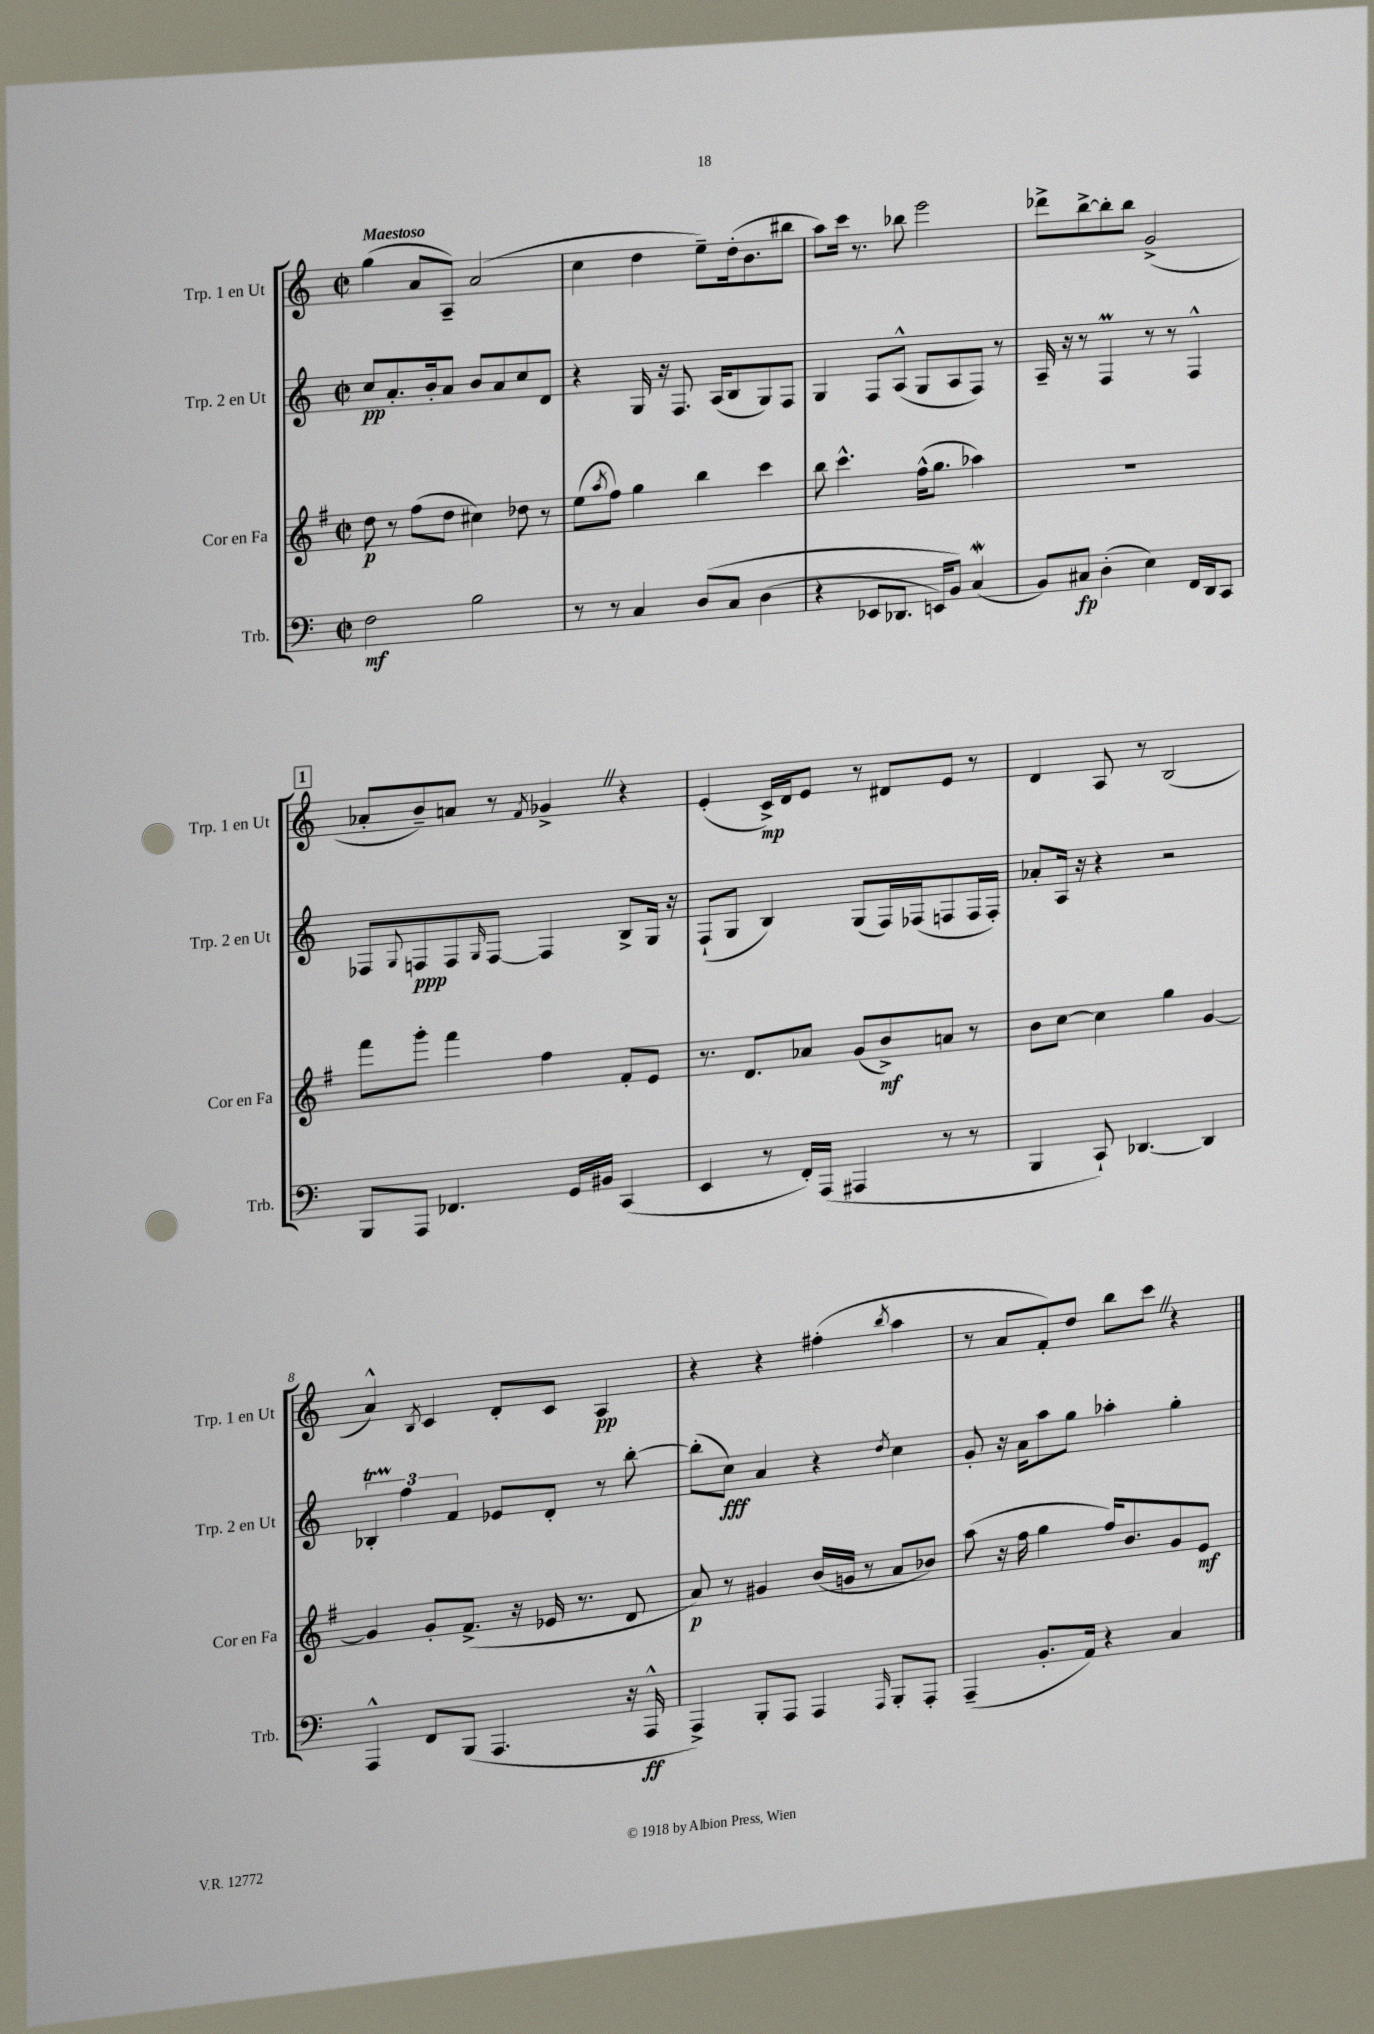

**kern	**kern	**kern	**kern
*staff4	*staff3	*staff2	*staff1
*clefF4	*clefG2	*clefG2	*clefG2
*k[]	*k[f#]	*k[]	*k[]
*M2/2	*M2/2	*M2/2	*M2/2
*met(c|)	*met(c|)	*met(c|)	*met(c|)
2F	8dd	8cc	(4gg
.	8r	8.a'	.
.	(8ff#	.	8a
.	.	16b'	.
.	8dd	8a	8A~)
2B	4cc#)	8b	(2a
.	.	8a	.
.	8dd-	8cc	.
.	8r	8d	.
=	=	=	=
8r	(8ee	4r	4cc
.	8qaa	.	.
8r	8ff#)	.	.
4C	4gg	16G	4dd
.	.	16r	.
.	.	8.F	.
&(8D	4bb	.	8ee~)
.	.	(16A	.
8C	.	8B	(16dd'
.	.	.	8.b
(4D	4ccc	8G)	.
.	.	8F	8bb#
=	=	=	=
4r	8bb	4G	8aa)
.	4.ccc^^	.	16ccc
.	.	.	8.r
8EE-	.	8F	.
8.DD-	.	(8A^^	8bb-
.	(16ff#^^	8G	2eee
16EE)	8.gg	.	.
8BB&)	.	8A	.
(4C	4aa-)	8F)	.
.	.	8r	.
=	=	=	=
8BB)	1r	16A~	8ddd-^
.	.	16r	.
8C#	.	8r	[8bb^
(4D'	.	4F	8bb']
.	.	.	8bb
4E)	.	8r	(2g^
.	.	8r	.
16FF	.	4F^^	.
16DD	.	.	.
8CC	.	.	.
=	=	=	=
8BBB	8fff#	8F-	8a-'
.	.	8qqG	.
8AAA	8ggg'	8F	8b~)
4.FF-	4fff#	8F	8a
.	.	16qqG	.
.	.	[8F	8r
.	.	.	8qf
.	4ff#	4F]	4g-^
16GG	.	.	.
16BB#	.	.	.
(4CC	8f#'	8B^	4r
.	8e	16G	.
.	.	16r	.
=	=	=	=
4EE	8.r	(8F`	(4e'
.	.	8G	.
.	8.d	.	.
8r	.	4B)	16c^)
.	.	.	16d
16FF')	8a-	.	8e
(16AAA	.	.	.
4AAA#	(8g	(8G	8r
.	8b^)	16F)	8d#
.	.	(16F-	.
8r	8a	8F	8e
8r	8r	16F	8r
.	.	16F')	.
=	=	=	=
4BBB	8b	8a-'	4d
.	[8cc	16A	.
.	.	16r	.
8CC`)	4cc]	4r	8A
[4.DD-	.	.	8r
.	4gg	2r	(2B
4DD-]	[4g	.	.
=	=	=	=
4AAA^^	4g]	6B-'	4a^^)
.	.	6ff	.
.	.	.	8qB
8FF	8g'	.	4c
.	.	6f	.
(8BBB	(8.f#^	.	.
4.AAA	.	8e-	8d'
.	16r	.	.
.	16e-	8d'	8c
.	8.r	.	.
.	.	8r	4A
16r	8d	[8bb'	.
16AAA^^	.	.	.
=	=	=	=
4AAA^)	8a)	(8bb']	4r
.	8r	8cc)	.
8BBB'	4g#	4a	4r
8AAA	.	.	.
4AAA	(16b	4r	(4ff#'
.	16g	.	.
.	8r	.	.
16qqAAA	.	8qdd	8qbb
8BBB'	8a	4cc	4aa
8AAA'	8b-)	.	.
=	=	=	=
(4AAA~	(8aa	8g'	8r
.	16r	16r	8a
.	16ff#	16a	.
8.BB'	4gg	8aa	8f')
.	.	8gg	8dd
16AA)	.	.	.
4r	16ff#)	4aa-'	8bb
.	8.b	.	.
.	.	.	8ccc
4C	8g	4gg'	4r
.	8e	.	.
==	==	==	==
*-	*-	*-	*-
